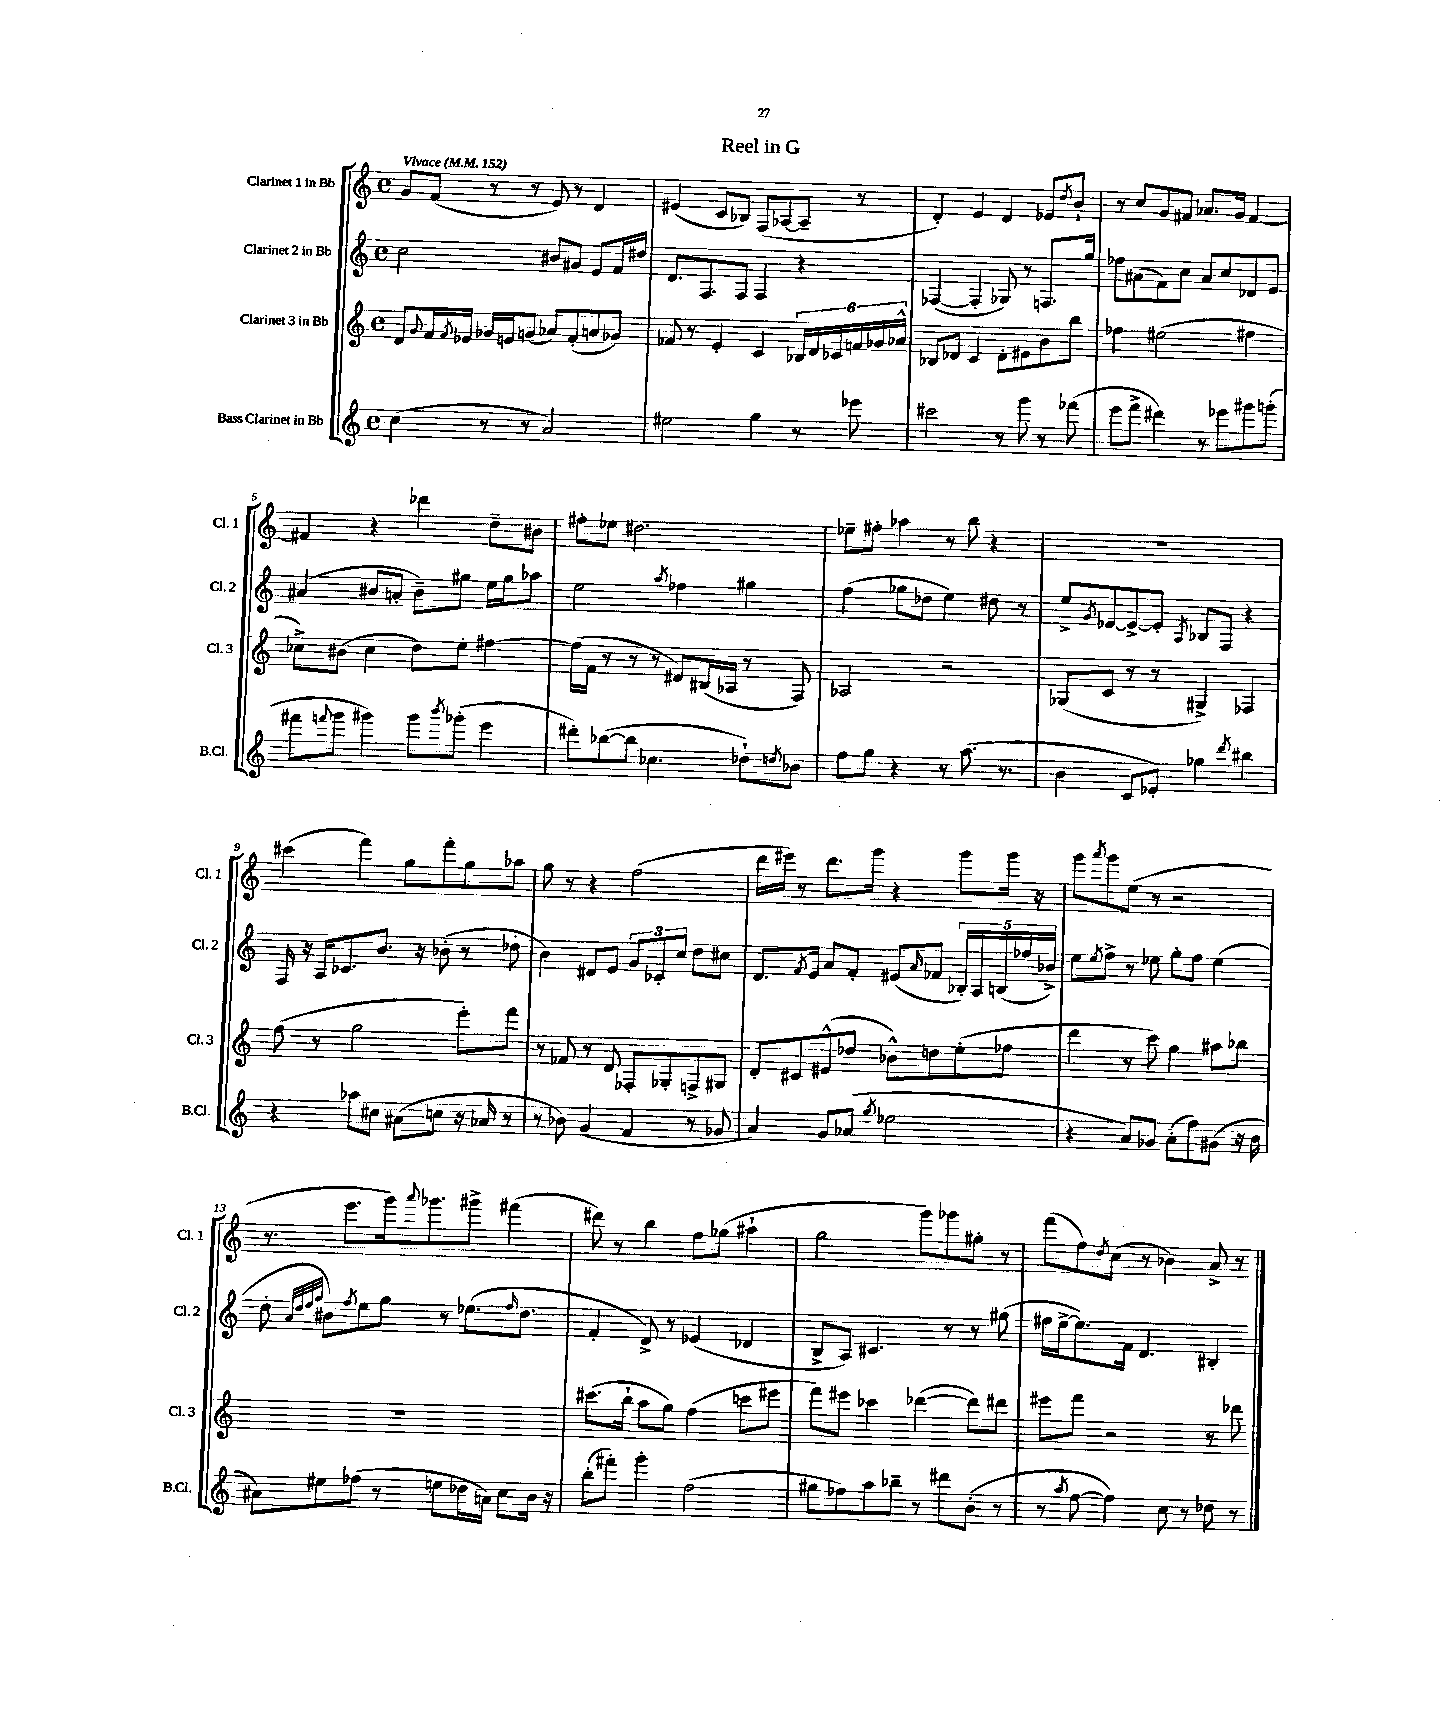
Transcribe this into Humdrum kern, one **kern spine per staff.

**kern	**kern	**kern	**kern
*part4	*part3	*part2	*part1
*staff4	*staff3	*staff2	*staff1
*I"Bass Clarinet in Bb	*I"Clarinet 3 in Bb	*I"Clarinet 2 in Bb	*I"Clarinet 1 in Bb
*I'B.Cl.	*I'Cl. 3	*I'Cl. 2	*I'Cl. 1
*clefG2	*clefG2	*clefG2	*clefG2
*k[]	*k[]	*k[]	*k[]
*M4/4	*M4/4	*M4/4	*M4/4
*met(c)	*met(c)	*met(c)	*met(c)
*MM152	*MM152	*MM152	*MM152
=1	=1	=1	=1
!	!	!	!LO:TX:a:B:t=Vivace
(4cc\	8d/L	2cc\	8g/L
.	8qqg/	.	.
.	16f/L	.	(8f/J
.	8qf/	.	.
.	16e-X/JJ	.	.
8r	16g-X/LL	.	8r
.	16en/J	.	.
8r	(8gn/J	.	8r
2a/)	8a-X/L)	8b#X/L	8e/)
.	(8f'/	8g#X/J	8r
.	8an/	8e/L	4d/
.	8g-X/J)	16f/L	.
.	.	16dd#X/JJ	.
=2	=2	=2	=2
2ee#X\	8f-X/	8.d/L	(4e#X/
.	8r	.	.
.	.	8.F/	.
.	4e'/	.	8c/L
.	.	8F/J	8B-X/J)
4gg\	4c/	4F/	(8F/L
.	.	.	[8A-X/
8r	24B-X/LL	4r	8A-~/J]
.	24d/	.	.
.	24c-X/	.	.
8eee-X\	24fn/	.	8r
.	24g-X/	.	.
.	24a-X^^/JJ	.	.
=3	=3	=3	=3
2ccc#X\	8B-X/L	([4F-X/	4d'/)
.	8d-X/J	.	.
.	4c/	4F-'/]	4e/
8r	8d-'\L	8G-X/)	4d/
8ggg\	8e#X\	8r	.
8r	8b\	8.Fn/L	8e-X/L
.	.	.	8qdd/
(8fff-X\	8bb\J	.	8b`/J
.	.	16gg/Jk	.
=4	=4	=4	=4
8eee\L	4ff-X\	8ff-X\L	8r
8fff^\J	.	(8a#X\	8cc/L
4ddd#X\)	(2ee#X\	8f\)	8g/
.	.	8cc\J	8f#X/J
8r	.	8a#/L	8.a-X/L
8eee-X\L	.	8cc/	.
.	.	.	16g/Jk
8ggg#X\	4ff#X\	8d-X/	[4f#/
(8gggn'\J	.	8e/J	.
!!LO:LB:g=z
=5	=5	=5	=5
8fff#X\L	8cc-X^\L)	(4a#X/	4f#X/]
8qqfffn/	.	.	.
8ggg\J	(8b#X\J	.	.
4ggg#X\)	4cc-\	8b#X/L	4r
.	.	8an'/J	.
8ggg#\L	8dd\L)	8b#~\L)	4ddd-X\
8qbbb/	.	.	.
(8ggg-X'\J	8ee'\J	8gg#X\J	.
4eee\	[4ff#X\	16ee\LL	8dd~\L
.	.	16gg#\J	.
.	.	8aa-X\J	8b#X\J
=6	=6	=6	=6
8ddd#X'\L)	(16ff#\LL]	2ee\	8ff#X'\L
.	16f\JJ	.	.
([8bb-X\	8r	.	8ee-X\J
8bb-\J]	8r	.	2.dd#X\
4.cc-X\	8r	.	.
.	.	8qaa/	.
.	8d#X/L)	4ff-X\	.
.	(16B#X/L	.	.
.	16A-X/JJ	.	.
8dd-X`\L)	8r	4gg#X\	.
8qddn/	.	.	.
8b-X\J	8F/)	.	.
=7	=7	=7	=7
8ff\L	2A-X/	(4ff\	8ee-X~\L
8gg\J	.	.	8ff#X'\J
4r	.	8gg-X\L	4aa-X\
.	.	8dd-X\J	.
8r	2r	4ee\)	8r
(8.aa\	.	.	8bb\
.	.	8dd#X\	4r
8.r	.	.	.
.	.	8r	.
=8	=8	=8	=8
4b\	(8G-X/L	8ee^/L	1r
.	.	8qg/	.
.	8c/J	[8e-X/	.
8c/L	8r	8e-^/_	.
8e-X'/J)	8r	8e-'/J]	.
.	.	8qA/	.
4gg-X\	4G#X^/)	8B-X/L	.
.	.	8F/J	.
8qddd/	.	.	.
4bb#X\	4F-X/	4r	.
!!LO:LB:g=z
=9	=9	=9	=9
4r	(8ff\	16F/	(4ccc#X\
.	.	16r	.
.	8r	16A/KL	.
.	.	8.c-X/	.
8aa-X\L	2gg\	.	4fff\)
8cc#X\J	.	8.b/J	.
(8a#X\L	.	.	8gg\L
.	.	16r	.
8ccn\J	.	(8b-X'\	8fff'\
16r	8eee'\L)	8r	8gg\
16a-X/	.	.	.
8r	8fff\J	8dd-X'\	8aa-X\J
=10	=10	=10	=10
8r	8r	4b\)	8gg\
8b-X\)	8f-X/	.	8r
(4g/	8r	8d#X/L	4r
.	8d/	8e/J	.
4f/	8F-X'/L	12g/L	(2ff\
.	.	12c-X'/	.
.	8G-X'/	.	.
.	.	12cc/J	.
8r	8Fn^/	8dd\L	.
8g-X/	8G#X/J	8cc#X\J	.
=11	=11	=11	=11
4a/)	8d'/L	8.d/L	16ddd\LL
.	.	.	16eee#X\JJ)
.	8c#X/	.	8r
.	.	8qf/	.
.	.	16e/Jk	.
8g/L	(8e#X^^/	8a/L	8.ddd\L
(8a-X/J	8dd-X/J	8f'/J	.
.	.	.	16ggg\Jk
8qgg/	.	.	.
2ee-X\	8b-X^^\L)	(8e#X/L	4r
.	.	16qqa/	.
.	8ddn\	8f-X/J	.
.	(8ee'\	20B-X'/LL)	8ggg\L
.	.	20A/	.
.	.	(20Bn/	.
.	8ff-X\J	.	16ggg\Jk
.	.	20ff-X/	.
.	.	.	16r
.	.	20b-X^/JJ)	.
=12	=12	=12	=12
4r	4ddd\	8ee\L	8ggg\L
.	.	8qee/	8qaaa/
.	.	8ff^\J	8ggg\
8a/L)	8r	8r	(8ee\J
8g-X/J	8ccc\)	8ee-X\	8r
(8a'\L	4gg\	8gg'\L	2r
8ff\)	.	8ff\J	.
(8g#X\J	8aa#X\L	(4ee-\	.
16r	8bb-X\J	.	.
16b\	.	.	.
!!LO:LB:g=z
=13	=13	=13	=13
8a#X\L)	1r	8dd'\	8.r
.	.	32qqa/LLL	.
.	.	32qqdd/	.
.	.	32qqee/	.
.	.	32qqgg/JJJ	.
8ee#X\	.	8b#X\L)	.
.	.	.	8.eee\L
.	.	8qff/	.
(8ff-X\J	.	8ee\	.
8r	.	8gg\J	16ggg\k)
.	.	.	8qqaaa/
.	.	.	8.ggg-X\
8een\L	.	8r	.
16dd-X\L	.	(8.ee-X\L	8ggg#X^\J
16an\JJ)	.	.	.
8cc\L	.	.	(4fff#X\
.	.	16qqff/	.
.	.	8.dd\J	.
16b\Jk	.	.	.
16r	.	.	.
=14	=14	=14	=14
(8bb'\L	(8.ccc#X\L	4f'/	8ddd#X\)
8fff#X'\J)	.	.	8r
.	16bb`\Jk	.	.
4ggg'\	8aa\L	8d^/)	4bb\
.	8gg\J)	8r	.
(2ff\	(4ff\	(4e-X/	8ff\L
.	.	.	(8gg-X\J
.	8cccn\L	4d-X/	4aa#X`\
.	8eee#X\J	.	.
=15	=15	=15	=15
8gg#X\L	8fff\L)	8B^/L	2gg\
8ff-X\)	8eee#X\J	8A/J)	.
8aa\	4ccc-X\	4.c#X/	.
8bb-X~\J	.	.	.
8r	([4ddd-X\	.	8ggg\L)
8ddd#X\L	.	8r	8ggg-X\
(8b'\J	8ddd-\L])	8r	8gg#X'\J
8r	8ddd#X\J	(8gg#X\	8r
=16	=16	=16	=16
8r	8eee#X\L	16ff#X\LL	(8fff\L
.	.	[16ee^\J	.
8qaa/	.	.	.
[8ff\	8fff\J	8.ee\])	8ff\)
.	.	.	8qdd/
4ff\])	2r	.	(8cc\J
.	.	16f\Jk	.
.	.	4.d/	8r
8cc\	.	.	4b-X\)
8r	.	.	.
8dd-X\	8r	4B#X'/	8a^/
8r	8ddd-X\	.	8r
==	==	==	==
*-	*-	*-	*-
